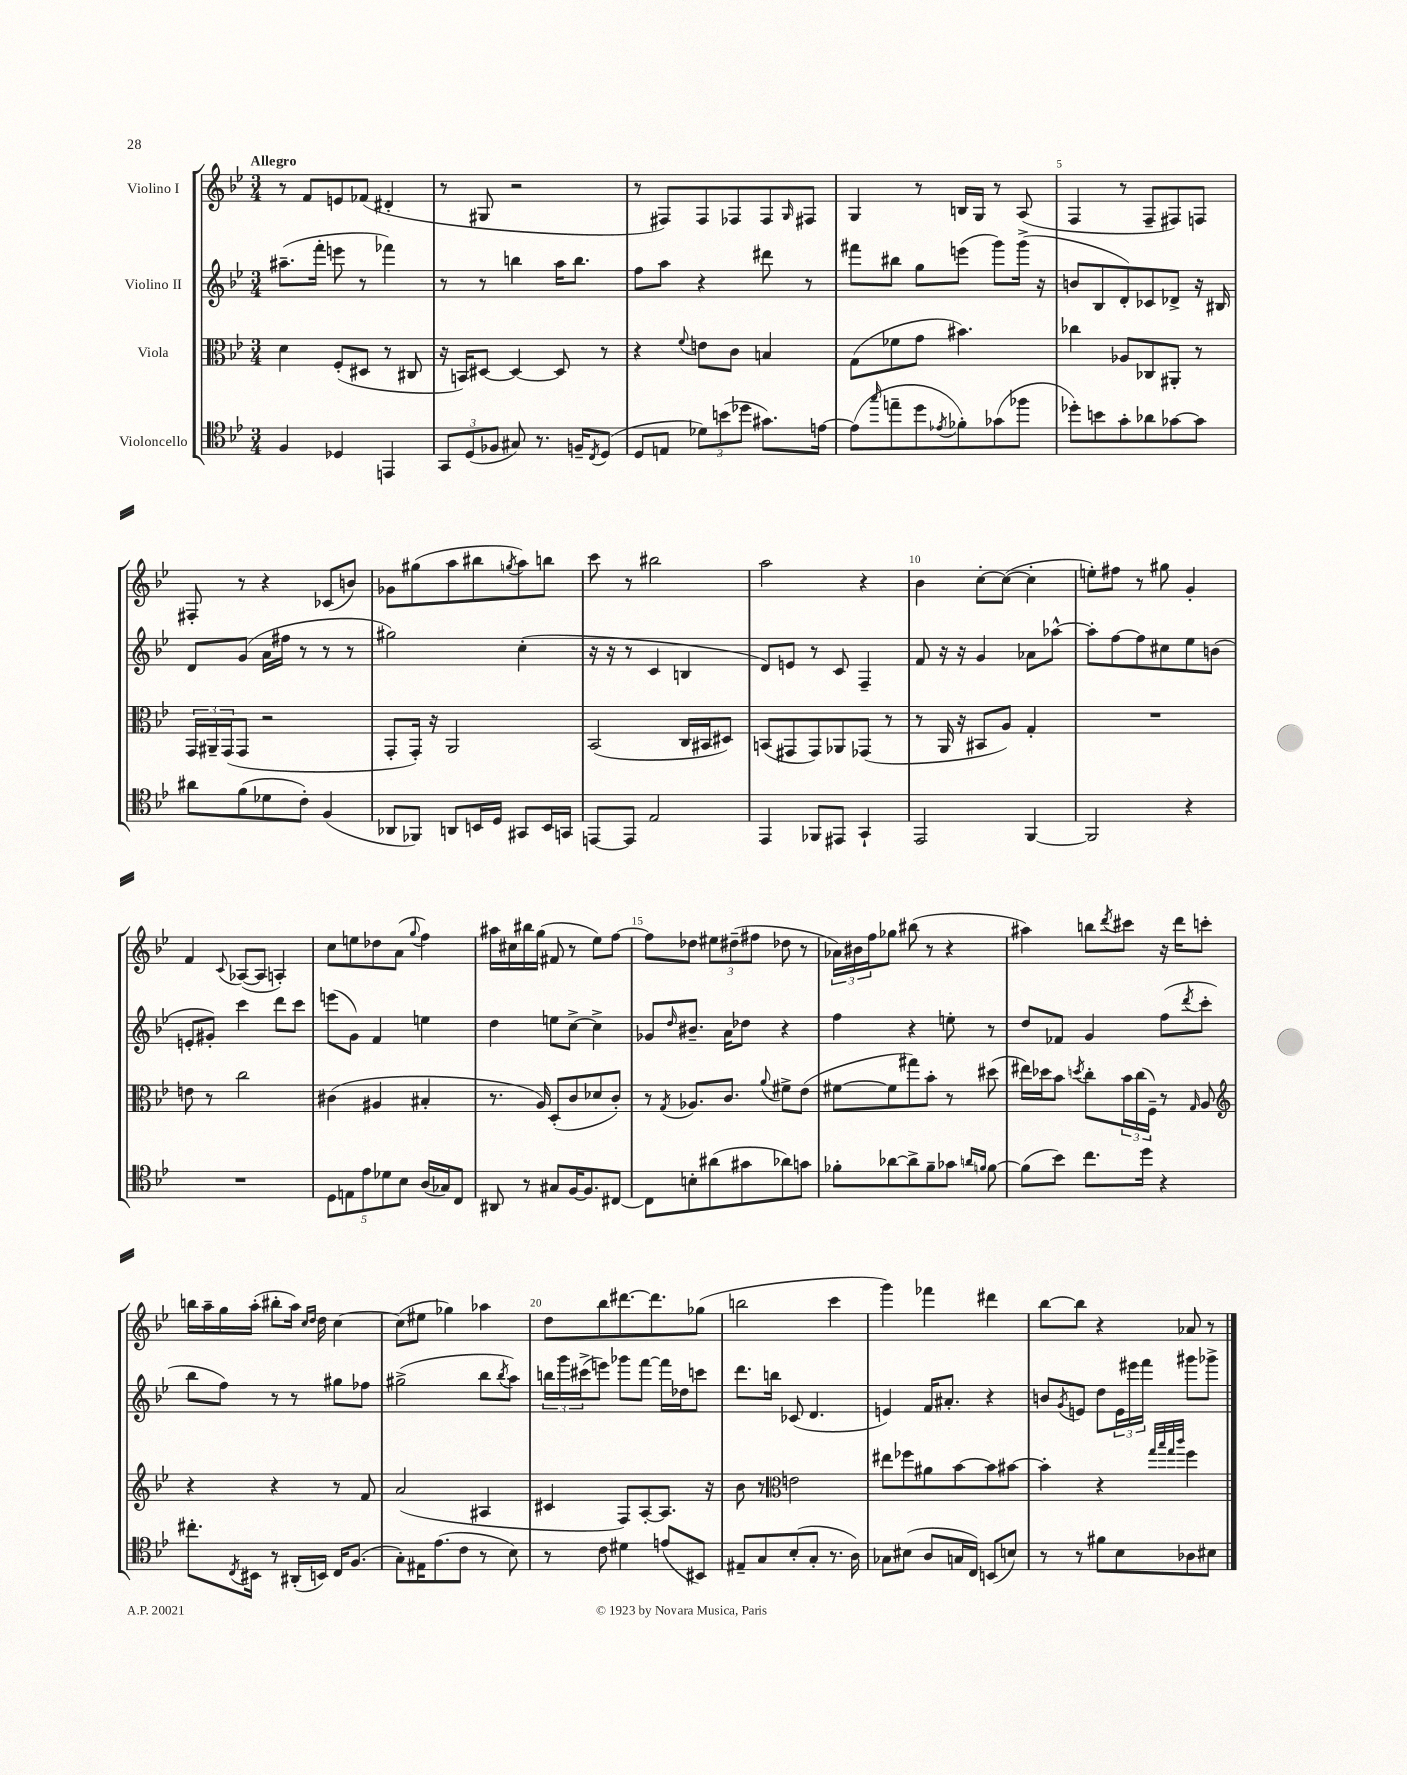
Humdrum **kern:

**kern	**kern	**kern	**kern
*staff4	*staff3	*staff2	*staff1
*clefC4	*clefC3	*clefG2	*clefG2
*k[b-e-]	*k[b-e-]	*k[b-e-]	*k[b-e-]
*M3/4	*M3/4	*M3/4	*M3/4
4F/	4d\	(8.aa#~\L	8r
.	.	.	8f/L
.	.	16fff'\Jk	.
4D-/	(8F'/L	8eee\	8e/
.	8D#/J	8r	(8f-/J
4EE/	8r	4fff-\)	4d#'/
.	8C#/	.	.
=	=	=	=
12GG/L	16r	8r	8r
.	16BB/LK)	.	.
(12D/	.	.	.
.	[8D#/J	8r	8G#/
12F-/J	.	.	.
8G#/)	4D#/_	4bb\	2r
8.r	.	.	.
.	8D#/]	16aa\LK	.
16F~/LK	.	8.bb\J	.
8qC/	.	.	.
(8D/J	8r	.	.
=	=	=	=
8D/L	4r	8ff\L	8r
8E/J	.	8aa\J	8F#/L)
.	8qqf/	.	.
12d-\L)	8e\L	4r	8F#/
(12b\	.	.	.
.	8c\J	.	8F-/
12dd-\J	.	.	.
8.g#\L)	4B/	8ddd#\	8F-/
.	.	.	16qqG/
.	.	8r	8F#/J
[16e\Jk	.	.	.
=	=	=	=
(8e\]L	(8G\L	8fff#\L	4G/
16qqgg/	.	.	.
8ee~\	8f-\	8bb#\J	.
8dd\	8g\J	8gg\L	8r
8qe-/	.	.	.
8f-'\)	4.b#\)	(8eee\J	16B/LL
.	.	.	16G/JJ
(8g-\	.	8ggg\L)	8r
8ff-\J	.	(16ggg^\Jk	(8A/
.	.	16r	.
=	=	=	=
8dd-'\L)	4cc-\	8b/L	4F/
8b\	.	8B-/	.
8g'\	8A-/L	8d'/)	8r
8a-\	8C-/	8c-/	8F~/L
[8g-\	8AA#'/J	8d-^/J	8F#/)
8g-\]J	8r	16r	8F/J
.	.	16B#/	.
=	=	=	=
8a#\L	24GG/LL	8d/L	8F#'/
.	24AA#~/	.	.
.	(24GG/J	.	.
(8f\	8GG/J	(8g/J	8r
8d-\	2r	16a\LL	4r
.	.	16ff#\JJ	.
8c'\J)	.	8r	.
(4F/	.	8r	(8c-/L
.	.	8r	8b/J)
=	=	=	=
8AA-/L	8GG'/L	2gg#\)	8g-\L
8FF-/J)	16GG'/Jk)	.	(8gg#\
.	16r	.	.
8AA/L	2AA/	.	8aa\
16BB/L	.	.	8bb#\
16D/JJ	.	.	.
.	.	.	8qgg/
8GG#/L	.	(4cc'\	8aa\)
16BB/L	.	.	8bb\J
16GG/JJ	.	.	.
=	=	=	=
[8EE/L	(2BB-/	16r	8ccc\
.	.	16r	.
8EE/]J	.	8r	8r
2E-/	.	4c/	2bb#\
.	16C/LL	4B/	.
.	16BB#/J	.	.
.	8D#/J)	.	.
=	=	=	=
4EE-/	(8BB/L	8d/L)	2aa\
.	8GG#/	8e/J	.
8FF-/L	8GG#/)	8r	.
8EE#/J	8AA-/	8c/	.
4GG`/	(8GG-/J	4F~/	4r
.	8r	.	.
=	=	=	=
2EE-/	8r	8f/	4b-\
.	16AA/	16r	.
.	16r	16r	.
.	8BB#/L	4g/	[8cc'\L
.	8A/J)	.	(8cc\_J
[4FF/	4G'/	8a-\L	4cc'\]
.	.	[8aa-^^\J	.
=	=	=	=
2FF/]	2.r	8aa-'\]L	8ee'\L)
.	.	[8ff\	8ff#\J
.	.	8ff\]	8r
.	.	8cc#\	8gg#\
4r	.	8ee-\	4g'/
.	.	(8b\J	.
=	=	=	=
2.r	8e\	8e'/L	4f/
.	8r	8g#'/J)	.
.	.	.	8qqc/
.	2cc\	4ccc\	([8A-/L
.	.	.	8A-/]J
.	.	8ddd\L	4A'/)
.	.	8ccc\J	.
=	=	=	=
10D\L	(4c#\	(8eee\L	8cc\L
10E\	.	.	.
.	.	8g\J)	8ee\
10e-\	.	.	.
.	4A#/	4f/	8dd-\
10d-\	.	.	.
.	.	.	(8a\J
10B-\J	.	.	.
.	.	.	8qqgg/
(16A/LL	4B#'/	4ee\	4ff\)
16G-/J)	.	.	.
8C/J	.	.	.
=	=	=	=
8AA#/	8.r	4dd\	16aa#\LL
.	.	.	16cc#\
8r	.	.	16bb#\
.	16A/)	.	(16gg\JJ
8G#/L	(8D'/L	8ee\L	8f#/
[16F/K	8c/	[8cc^\J	8r
8.F/]	.	.	.
.	8d-/	4cc^\]	8ee-\L)
[8C#/J	8c'/J)	.	[8ff\J
=	=	=	=
8C#\]L	8r	8g-/L	8ff\]L
.	8qG/	16qqdd/	.
8B'\	8.A-/L	8.b#~/J	8dd-\J
(8a#\	.	.	12ee#\L
.	8.c/J	16a\LK	.
.	.	.	(12dd#~\
8g#\	.	8dd-\J	.
.	.	.	12ff#\J
.	8qqa/	.	.
8a-\)	8f#^\L	4r	8dd-\
8g\J	(8e-\J	.	8r
=	=	=	=
8f-'\L	[8f#\L	4ff\	24a-\LL)
.	.	.	24b#\
.	.	.	24ff\J
[8a-\	8f#\]	.	8gg-\J
8a-^\]	8gg#\)	4r	(8bb#\
8f-~\	8b-'\J	.	8r
8g-\J	8r	8ee'\	4r
16qqa/LL	.	.	.
16qqf/JJ	.	.	.
[8f\	(8dd#\	8r	.
=	=	=	=
(8f\]L	16ee#\LL)	8dd/L	4aa#\)
.	16dd-\J	.	.
8b-\J)	8b-\J	8f-/J	.
.	8qdd/	.	.
8.cc\L	8cc'\L	4g/	8bb\L
.	.	.	8qddd/
.	24b-\L	.	8ccc#\J
.	(24cc\	.	.
16dd\Jk	.	.	.
.	24F~\JJ)	.	.
4r	8r	(8ff\L	16r
.	.	.	16ddd\LK
.	16qqG/	8qddd/	.
.	8A/	8ccc'\J	8ccc'\J
=	=	=	=
*	*clefG2	*	*
8.cc#'\L	4r	8bb-\L	16bb\LL
.	.	.	16aa~\
.	.	8ff\J)	16gg\
8qC/	.	.	.
16BB#\Jk	.	.	(16aa'\JJ
8r	4r	8r	8bb#'\L
(16AA#'/LL	.	8r	16aa\Jk)
.	.	.	16qqcc/LL
.	.	.	16qqdd/JJ
16BB/JJ)	.	.	16dd\
16C/LK	8r	8gg#\L	[4cc\
(8.F/J	.	.	.
.	8f/	8ff-\J	.
=	=	=	=
8G'\L)	(2a/	(2gg#^\	(8cc\]L
16E#\K	.	.	8ee#\J
(8.e-\	.	.	.
.	.	.	4gg-\)
8c\J	.	.	.
8r	4A#/	8bb-\L	4aa-\
.	.	8qbb-/	.
8B-\)	.	8aa\J)	.
=	=	=	=
8r	4c#/	24bb\LL	8dd\L
.	.	24ggg\	.
.	.	(24ccc#^\J	.
8c\	.	8eee\J)	8bb-\
4d#\	8F/L)	8ggg-\L	[8.ddd#\
.	[8A'/	[8fff\J	.
.	.	.	8.ddd#\]
(8e/L	8.A/]J	16fff\]LL	.
.	.	16dd-\J	.
8BB#/J)	.	8ccc\J	(8gg-\J
.	16r	.	.
=	=	=	=
8E#~/L	8b-\	8.ddd\L	2bb\
8G/	8r	.	.
.	.	16bb\Jk	.
*	*clefC3	*	*
(8B-'/	2e\	(8c-/	.
8G'/J	.	4.d/	.
8.r	.	.	4ccc\
16A\)	.	.	.
=	=	=	=
8G-\L	8ee#\L	4e/)	4ggg\)
(8B#\J	8ff-\	.	.
8A/L	8a#\	16f/LK	4fff-\
.	.	8.a#'/J	.
16G/L	[8b-\	.	.
16C/JJ)	.	.	.
(8BB/L	8b-\]	4r	4ddd#\
8B/J)	[8b#\J	.	.
=	=	=	=
8r	4b#'\]	8b/L	[8bb-\L
.	.	8qg/	.
8r	.	8e/J	8bb-\]J
8f#\L	4r	8dd\L	4r
8B-\	.	24e\L	.
.	.	24eee#\	.
.	.	24fff\JJ	.
.	32qqgg/LLL	.	.
.	32qqbb-/	.	.
.	32qqgg/	.	.
.	32qqccc/JJJ	.	.
8A-\	4ff\	8ggg#\L	8a-/
8B#\J	.	8ggg-^\J	8r
==	==	==	==
*-	*-	*-	*-
